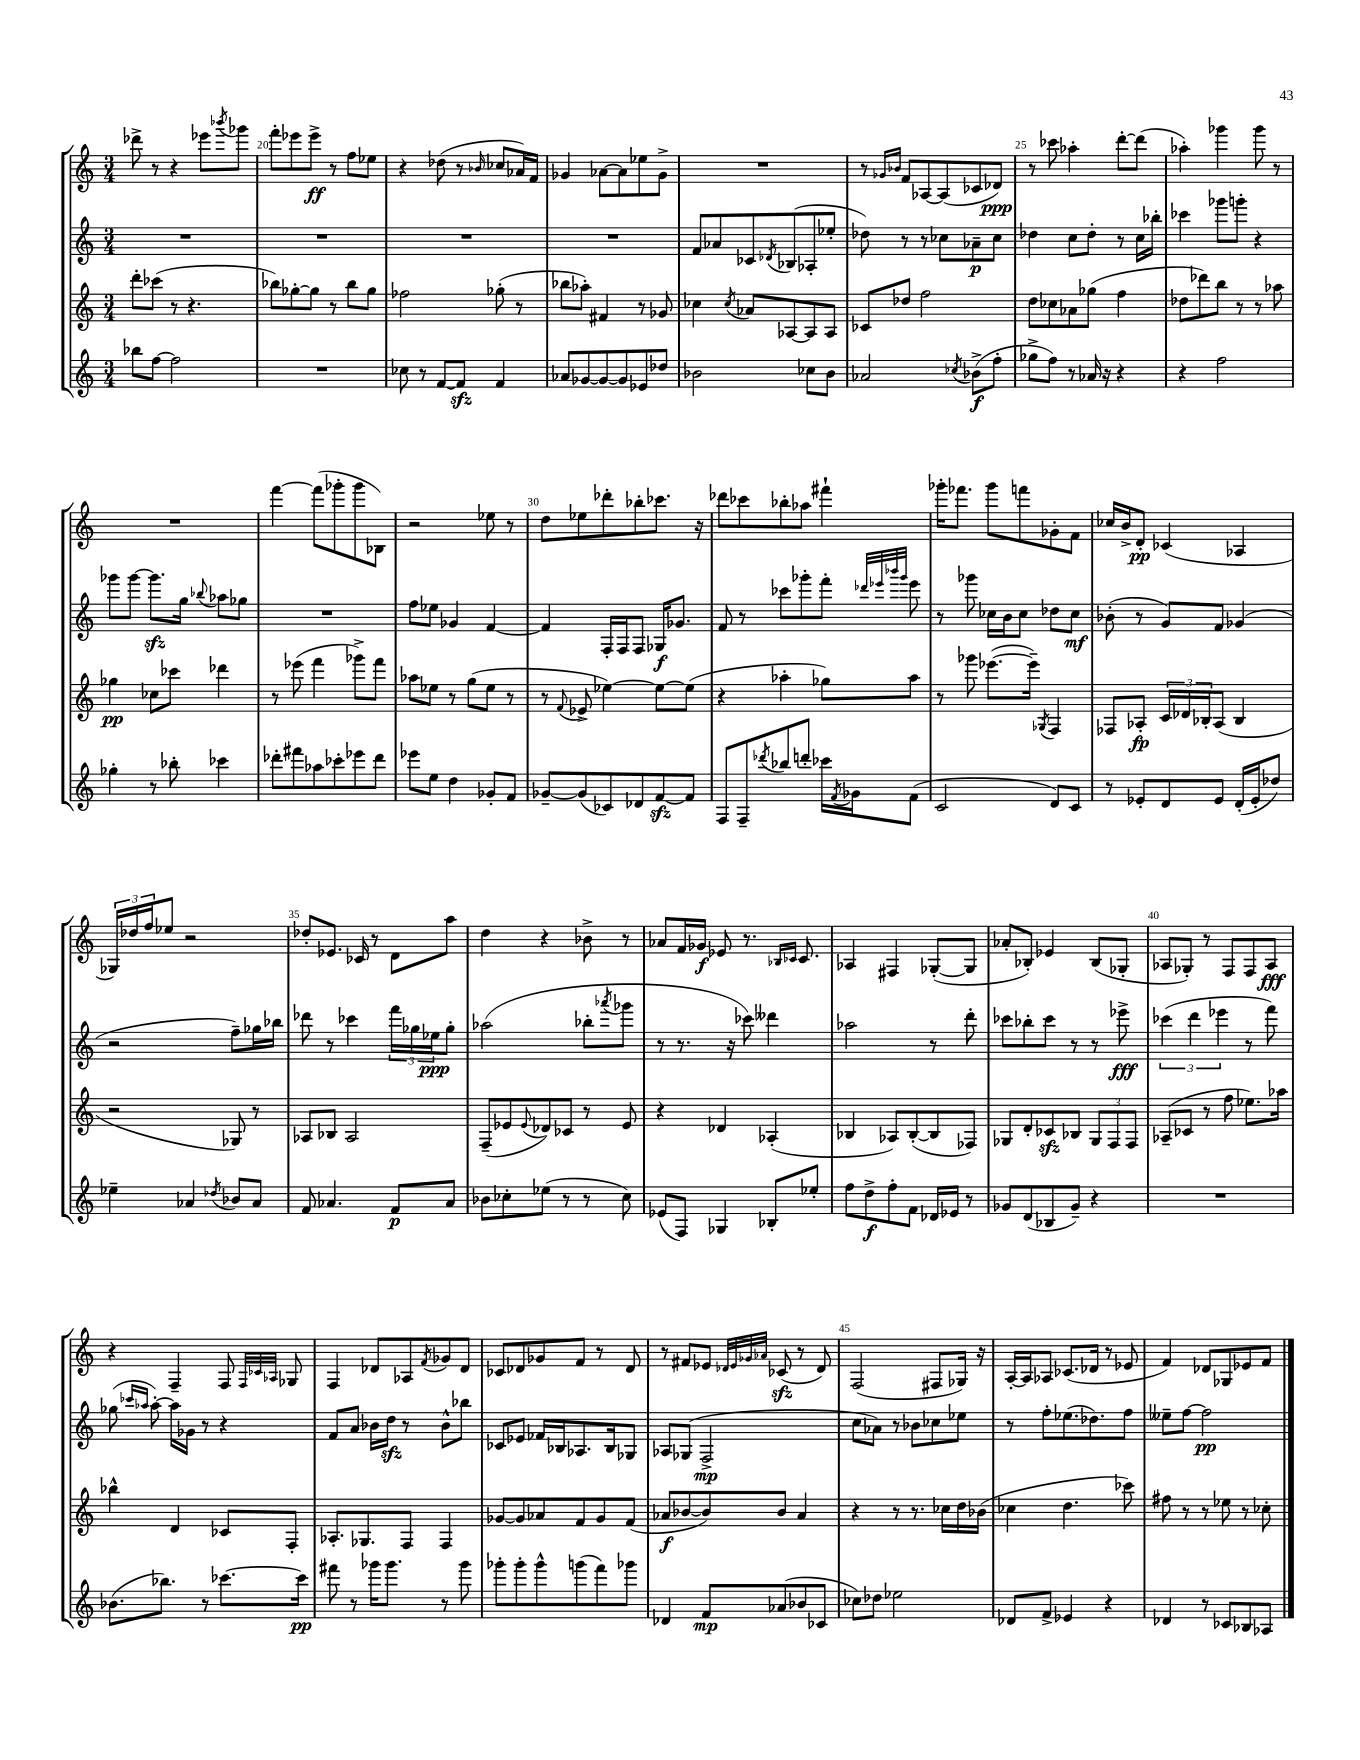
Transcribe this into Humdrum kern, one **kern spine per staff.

**kern	**dynam	**kern	**dynam	**kern	**dynam	**kern	**dynam
*part4	*part4	*part3	*part3	*part2	*part2	*part1	*part1
*staff4	*staff4	*staff3	*staff3	*staff2	*staff2	*staff1	*staff1
*clefG2	*	*clefG2	*	*clefG2	*	*clefG2	*
*k[]	*	*k[]	*	*k[]	*	*k[]	*
*M3/4	*	*M3/4	*	*M3/4	*	*M3/4	*
=19	=19	=19	=19	=19	=19	=19	=19
8bb-X\L	.	8ddd'\L	.	2.r	.	8ddd-X^\	.
[8ff\J	.	(8ccc-X\J	.	.	.	8r	.
2ff\]	.	8r	.	.	.	4r	.
.	.	4.r	.	.	.	.	.
.	.	.	.	.	.	8eee-X\L	.
.	.	.	.	.	.	8qbbb-X/	.
.	.	.	.	.	.	8ggg-X\J	.
=20	=20	=20	=20	=20	=20	=20	=20
2.r	.	8bb-X\L)	.	2.r	.	8fff'\L	.
.	.	[8gg-X'\	.	.	.	8eee-X\	.
.	.	8gg-\J]	.	.	.	8eee-^\J	ff
.	.	8r	.	.	.	8r	.
.	.	8bb-\L	.	.	.	8ff\L	.
.	.	8gg-\J	.	.	.	8ee-X\J	.
=21	=21	=21	=21	=21	=21	=21	=21
8cc-X\	.	2ff-X\	.	2.r	.	4r	.
8r	.	.	.	.	.	.	.
[8f/L	.	.	.	.	.	(8dd-X\	.
8fzz/J]	.	.	.	.	.	8r	.
.	.	.	.	.	.	16qqb-X/	.
4f/	.	(8gg-X'\	.	.	.	8cc-X/L	.
.	.	8r	.	.	.	16a-X/L)	.
.	.	.	.	.	.	16f/JJ	.
=22	=22	=22	=22	=22	=22	=22	=22
8a-X/L	.	8bb-X\L	.	2.r	.	4g-X/	.
[8g-X/	.	8aa-X'\J)	.	.	.	.	.
8g-/_	.	4f#X/	.	.	.	[8a-X\L	.
8g-/]	.	.	.	.	.	8a-\]	.
8e-X/	.	8r	.	.	.	8ee-X\	.
8dd-X/J	.	8g-X/	.	.	.	8g-^\J	.
=23	=23	=23	=23	=23	=23	=23	=23
2b-X\	.	4cc-X\	.	8f/L	.	2.r	.
.	.	.	.	8a-X/	.	.	.
.	.	8qcc-/	.	.	.	.	.
.	.	8a-X/L	.	8c-X/	.	.	.
.	.	.	.	8qd-X/	.	.	.
.	.	[8A-X/	.	(8B-X/	.	.	.
8cc-X\L	.	8A-/]	.	8A-X'/	.	.	.
8b-\J	.	8A-/J	.	8ee-X'/J	.	.	.
=24	=24	=24	=24	=24	=24	=24	=24
2a-X/	.	8c-X/L	.	8dd-X\)	.	8r	.
.	.	.	.	.	.	16qqg-X/LL	.
.	.	.	.	.	.	16qqb-X/JJ	.
.	.	8dd-X/J	.	8r	.	8f/L	.
.	.	2ff\	.	8r	.	[8A-X/	.
.	.	.	.	8cc-X\L	.	(8A-/]	.
8qcc-X/	.	.	.	.	.	.	.
(8b-X^\L	f	.	.	8a-X~\	p	8c-X/	.
8ff'\J	.	.	.	8cc-\J	.	8d-X/J)	ppp
=25	=25	=25	=25	=25	=25	=25	=25
8gg-X^\L	.	8dd\L	.	4dd-X\	.	8r	.
8ff\J)	.	8cc-X\	.	.	.	8ccc-X\	.
8r	.	8a-X\	.	8cc\L	.	4aa-X'\	.
16a-X/	.	(8gg-X\J	.	8dd-'\J	.	.	.
16r	.	.	.	.	.	.	.
4r	.	4ff\	.	8r	.	[8ddd'\L	.
.	.	.	.	16cc\LL	.	(8ddd\J]	.
.	.	.	.	16bb-X'\JJ	.	.	.
=26	=26	=26	=26	=26	=26	=26	=26
4r	.	8dd-X\L	.	4ccc-X\	.	4aa-X'\)	.
.	.	8ddd-X\)	.	.	.	.	.
2ff\	.	8bb\J	.	8ggg-X\L	.	4ggg-X\	.
.	.	8r	.	8gggn'\J	.	.	.
.	.	8r	.	4r	.	8ggg-\	.
.	.	8aa-X\	.	.	.	8r	.
!!LO:LB:g=z
=27	=27	=27	=27	=27	=27	=27	=27
4gg-X'\	.	4gg-X\	pp	8ggg-X\L	.	2.r	.
.	.	.	.	[8ggg-\J	.	.	.
8r	.	8cc-X\L	.	8.ggg-zz\L]	.	.	.
8bb-X'\	.	8ccc-X\J	.	.	.	.	.
.	.	.	.	16gg\Jk	.	.	.
.	.	.	.	8qqbb-X/	.	.	.
4ccc-X\	.	4ddd-X\	.	8aa-X\L	.	.	.
.	.	.	.	8gg-X\J	.	.	.
=28	=28	=28	=28	=28	=28	=28	=28
8ddd-X'\L	.	8r	.	2.r	.	[4fff\	.
8fff#X\	.	(8eee-X\	.	.	.	.	.
8aa-X\	.	4fff\	.	.	.	(8fff\L]	.
8ccc-X'\	.	.	.	.	.	8ggg-X'\	.
8eee-X\	.	8ggg-X^\L)	.	.	.	8ggg-\	.
8ddd-\J	.	8fff\J	.	.	.	8B-X\J)	.
=29	=29	=29	=29	=29	=29	=29	=29
8eee-X\L	.	8aa-X\L	.	8ff\L	.	2r	.
8ee\J	.	8ee-X\J	.	8ee-X\J	.	.	.
4dd\	.	8r	.	4g-X/	.	.	.
.	.	(8gg\L	.	.	.	.	.
8g-X'/L	.	8ee-\J	.	[4f/	.	8ee-X\	.
8f/J	.	8r	.	.	.	8r	.
=30	=30	=30	=30	=30	=30	=30	=30
[8g-X~/L	.	8r	.	4f/]	.	8dd\L	.
.	.	8qqf/	.	.	.	.	.
(8g-/]	.	8e-X^/	.	.	.	8ee-X\	.
8c-X/)	.	[4ee-X\)	.	16F'/LL	.	8ddd-X'\	.
.	.	.	.	16F/J	.	.	.
8d-X/	.	.	.	8F/J	.	8bb-X'\	.
[8fzz/	.	8ee-\L_	.	16G-X/KL	f	8.ccc-X\J	.
.	.	.	.	8.g-X/J	.	.	.
8f/J]	.	(8ee-\J]	.	.	.	.	.
.	.	.	.	.	.	16r	.
=31	=31	=31	=31	=31	=31	=31	=31
8F/L	.	4r	.	8f/	.	8ddd-X\L	.
8F~/	.	.	.	8r	.	8ccc-X\	.
8qddd-X/	.	.	.	.	.	.	.
8bb-X/	.	4aa-X'\	.	8ccc-X\L	.	8bb-X'\	.
8dddn'/J	.	.	.	8ggg-X'\	.	8aa-X\J	.
16ccc-X\LL	.	8gg-X\L)	.	8fff'\J	.	4fff#X`\	.
8qf/	.	.	.	.	.	.	.
16g-X\J	.	.	.	.	.	.	.
.	.	.	.	32qqddd-X/LLL	.	.	.
.	.	.	.	32qqeee-X/	.	.	.
.	.	.	.	32qqbbb-X/	.	.	.
.	.	.	.	32qqggg-/JJJ	.	.	.
(8f\J	.	8aa-\J	.	8eee-\	.	.	.
=32	=32	=32	=32	=32	=32	=32	=32
2c/	.	8r	.	8r	.	16ggg-X'\KL	.
.	.	.	.	.	.	8.fff-X\J	.
.	.	8ggg-X\	.	8ggg-X\	.	.	.
.	.	([8.eee-X\L	.	16cc-X\LL	.	8ggg-\L	.
.	.	.	.	16b\J	.	.	.
.	.	.	.	8cc-\J	.	8fffn\	.
.	.	16eee-~\Jk])	.	.	.	.	.
.	.	8qG-X/	.	.	.	.	.
8d/L)	.	4F/	.	8dd-X\L	.	8g-X'\	.
8c/J	.	.	.	8cc-\J	mf	8f\J	.
=33	=33	=33	=33	=33	=33	=33	=33
8r	.	8F-X/L	.	(8b-X'\	.	16cc-X/LL	.
.	.	.	.	.	.	16b^/J	.
8e-X'/L	.	8A-X'/J	fp	8r	.	8d'/J	pp
8d/	.	24c/LL	.	8g/L)	.	(4c-X/	.
.	.	24d-X/	.	.	.	.	.
.	.	24B-X'/J	.	.	.	.	.
8e-/J	.	(8A-/J	.	8f/J	.	.	.
(16d'/LL	.	4B-/	.	(4g-X/	.	4A-X/	.
16e-'/J	.	.	.	.	.	.	.
8dd-X/J)	.	.	.	.	.	.	.
!!LO:LB:g=z
=34	=34	=34	=34	=34	=34	=34	=34
4ee-X~\	.	2r	.	2r	.	24G-X/LL)	.
.	.	.	.	.	.	24dd-X/	.
.	.	.	.	.	.	24ff/J	.
.	.	.	.	.	.	8ee-X/J	.
4a-X/	.	.	.	.	.	2r	.
8qdd-X/	.	.	.	.	.	.	.
8b-X/L	.	8G-X/)	.	8ff~\L)	.	.	.
8a-/J	.	8r	.	16gg-X\L	.	.	.
.	.	.	.	16bb-X\JJ	.	.	.
=35	=35	=35	=35	=35	=35	=35	=35
8f/	.	8A-X/L	.	8ddd-X\	.	8dd-X'/L	.
4.a-X/	.	8B-X/J	.	8r	.	8.e-X/J	.
.	.	2A-/	.	4ccc-X\	.	.	.
.	.	.	.	.	.	16c-X/	.
.	.	.	.	.	.	8r	.
8f/L	p	.	.	24fff\LL	.	8d\L	.
.	.	.	.	24gg-X\	.	.	.
.	.	.	.	24ee-X\J	ppp	.	.
8a-/J	.	.	.	8gg-'\J	.	8aa\J	.
=36	=36	=36	=36	=36	=36	=36	=36
8b-X\L	.	(8F~/L	.	(2aa-X\	.	4dd\	.
8cc-X'\	.	8e-X/	.	.	.	.	.
.	.	8qqe-/	.	.	.	.	.
(8ee-X\J	.	8d-X/)	.	.	.	4r	.
8r	.	8c-X/J	.	.	.	.	.
8r	.	8r	.	8bb-X'\L	.	8b-X^\	.
.	.	.	.	8qaaa-X/	.	.	.
8cc-\)	.	8e-/	.	8ggg-X\J	.	8r	.
=37	=37	=37	=37	=37	=37	=37	=37
(8e-X/L	.	4r	.	8r	.	8a-X/L	.
8F/J)	.	.	.	8.r	.	16f/L	.
.	.	.	.	.	.	16g-X/JJ	f
4G-X/	.	4d-X/	.	.	.	8e-X/	.
.	.	.	.	16r	.	.	.
.	.	.	.	8ccc-X\)	.	8.r	.
8B-X'/L	.	(4A-X'/	.	4ddd--X\	.	.	.
.	.	.	.	.	.	16qqB-X/LL	.
.	.	.	.	.	.	16qqc-X/JJ	.
.	.	.	.	.	.	8.c-/	.
8ee-X'/J	.	.	.	.	.	.	.
=38	=38	=38	=38	=38	=38	=38	=38
8ff\L	.	4B-X/	.	2aa-X\	.	4A-X/	.
8dd^\	f	.	.	.	.	.	.
8ff'\	.	8A-X/L)	.	.	.	4F#X/	.
8f\J	.	([8B-'/	.	.	.	.	.
16d-X/LL	.	8B-/]	.	8r	.	([8G-X'/L	.
16e-X/JJ	.	.	.	.	.	.	.
8r	.	8F-X/J)	.	8ddd'\	.	8G-/J]	.
=39	=39	=39	=39	=39	=39	=39	=39
8g-X/L	.	8G-X/L	.	8ccc-X\L	.	8a-X'/L	.
(8d/	.	8d'/	.	8bb-X'\	.	8B-X'/J)	.
8B-X/	.	8c-Xzz/	.	8ccc-\J	.	4e-X/	.
8g-~/J)	.	8B-X/J	.	8r	.	.	.
4r	.	12G-/L	.	8r	.	(8B-/L	.
.	.	12F/	.	.	.	.	.
.	.	.	.	8eee-X^\	fff	8G-X'/J	.
.	.	12F/J	.	.	.	.	.
=40	=40	=40	=40	=40	=40	=40	=40
2.r	.	(8A-X~/L	.	(6ccc-X\	.	8A-X/L	.
.	.	8c-X/J	.	.	.	8G-X'/J)	.
.	.	.	.	6ddd\	.	.	.
.	.	8r	.	.	.	8r	.
.	.	.	.	6eee-X\	.	.	.
.	.	8ff\	.	.	.	8F/L	.
.	.	8.ee-X\L)	.	8r	.	8F/	.
.	.	.	.	8fff\)	.	8A-/J	fff
.	.	16aa-X\Jk	.	.	.	.	.
!!LO:LB:g=z
=41	=41	=41	=41	=41	=41	=41	=41
(8.b-X\L	.	4bb-X^^\	.	(8gg-X\	.	4r	.
.	.	.	.	16qqccc-X/LL	.	.	.
.	.	.	.	16qqaa-X/JJ	.	.	.
.	.	.	.	[8aa-'\)	.	.	.
8.bb-X\J)	.	.	.	.	.	.	.
.	.	4d/	.	16aa-\LL]	.	4F~/	.
.	.	.	.	16g-X\JJ	.	.	.
8r	.	.	.	8r	.	.	.
[8.ccc-X\L	.	8c-X/L	.	4r	.	8F/	.
.	.	.	.	.	.	32qqF/LLL	.
.	.	.	.	.	.	32qqc-X/	.
.	.	.	.	.	.	32qqA-X/JJJ	.
.	.	8F'/J	.	.	.	8G-X/	.
16ccc-\Jk]	pp	.	.	.	.	.	.
=42	=42	=42	=42	=42	=42	=42	=42
8fff#X\	.	8.A-X'/L	.	8f/L	.	4F/	.
8r	.	.	.	8a/J	.	.	.
.	.	8.G-X/	.	.	.	.	.
16ggg-X\KL	.	.	.	16b-X\LL	.	8d-X/L	.
8.ggg-\J	.	.	.	16ddzz\JJ	.	.	.
.	.	8F/J	.	8r	.	8A-X/	.
.	.	.	.	.	.	8qf/	.
8r	.	4F/	.	8b-^^\L	.	8g-X/	.
8ggg-\	.	.	.	8bb-X\J	.	8d-/J	.
=43	=43	=43	=43	=43	=43	=43	=43
8ggg-X'\L	.	[8g-X/L	.	8c-X/L	.	8c-X/L	.
8ggg-'\	.	8g-/]	.	8e-X/J	.	8d-X/	.
8ggg-^^\	.	8a-X/	.	16f-X/LL	.	8g-X/	.
.	.	.	.	16B-X/J	.	.	.
(8gggn\	.	8f/	.	8.A-X/	.	8f/J	.
8fff\)	.	8g-/	.	.	.	8r	.
.	.	.	.	16B-/k	.	.	.
8ggg-X\J	.	(8f/J	.	8G-X/J	.	8d-/	.
=44	=44	=44	=44	=44	=44	=44	=44
4d-X/	.	8a-X/L	f	8A-X/L	.	8r	.
.	.	[8b-X/	.	(8G-X/J	.	8f#X/L	.
8f/L	mp	8b-/])	.	2F^/	mp	8e-X/J	.
.	.	.	.	.	.	32qqd-X/LLL	.
.	.	.	.	.	.	32qqe-/	.
.	.	.	.	.	.	32qqg-X/	.
.	.	.	.	.	.	32qqa-X/JJJ	.
(8a-X/	.	8b-/J	.	.	.	(8c-Xzz/	.
8b-X/	.	4a-/	.	.	.	8r	.
8c-X/J	.	.	.	.	.	8d-/)	.
=45	=45	=45	=45	=45	=45	=45	=45
8cc-X\L)	.	4r	.	8cc\L	.	(2F/	.
8dd-X\J	.	.	.	8a-X\J)	.	.	.
2ee-X\	.	8r	.	8r	.	.	.
.	.	8.r	.	8b-X\L	.	.	.
.	.	.	.	8cc-X\	.	8F#X/L	.
.	.	16cc-X\LL	.	.	.	.	.
.	.	16dd\	.	8ee-X\J	.	16G-X/Jk)	.
.	.	(16b-X\JJ	.	.	.	16r	.
=46	=46	=46	=46	=46	=46	=46	=46
8d-X/L	.	4cc-X\	.	8r	.	[16A'/LL	.
.	.	.	.	.	.	16A/J]	.
8f^/J	.	.	.	8ff'\L	.	8A-X/J	.
4e-X/	.	4.dd\	.	(8.ee-X\	.	(8.c-X/L	.
.	.	.	.	8.dd-X\)	.	16d-X/Jk	.
4r	.	.	.	.	.	8r	.
.	.	8ccc-X\)	.	8ff\J	.	8e-X/	.
=47	=47	=47	=47	=47	=47	=47	=47
4d-X/	.	8ff#X\	.	8ee--X~\L	.	4f/)	.
.	.	8r	.	[8ff\J	.	.	.
8r	.	8r	.	2ff\]	pp	8d-X/L	.
8c-X/L	.	8ee-X\	.	.	.	8G-X/	.
8B-X/	.	8r	.	.	.	8e-X/	.
8A-X/J	.	8cc-X'\	.	.	.	8f/J	.
==	==	==	==	==	==	==	==
*-	*-	*-	*-	*-	*-	*-	*-
